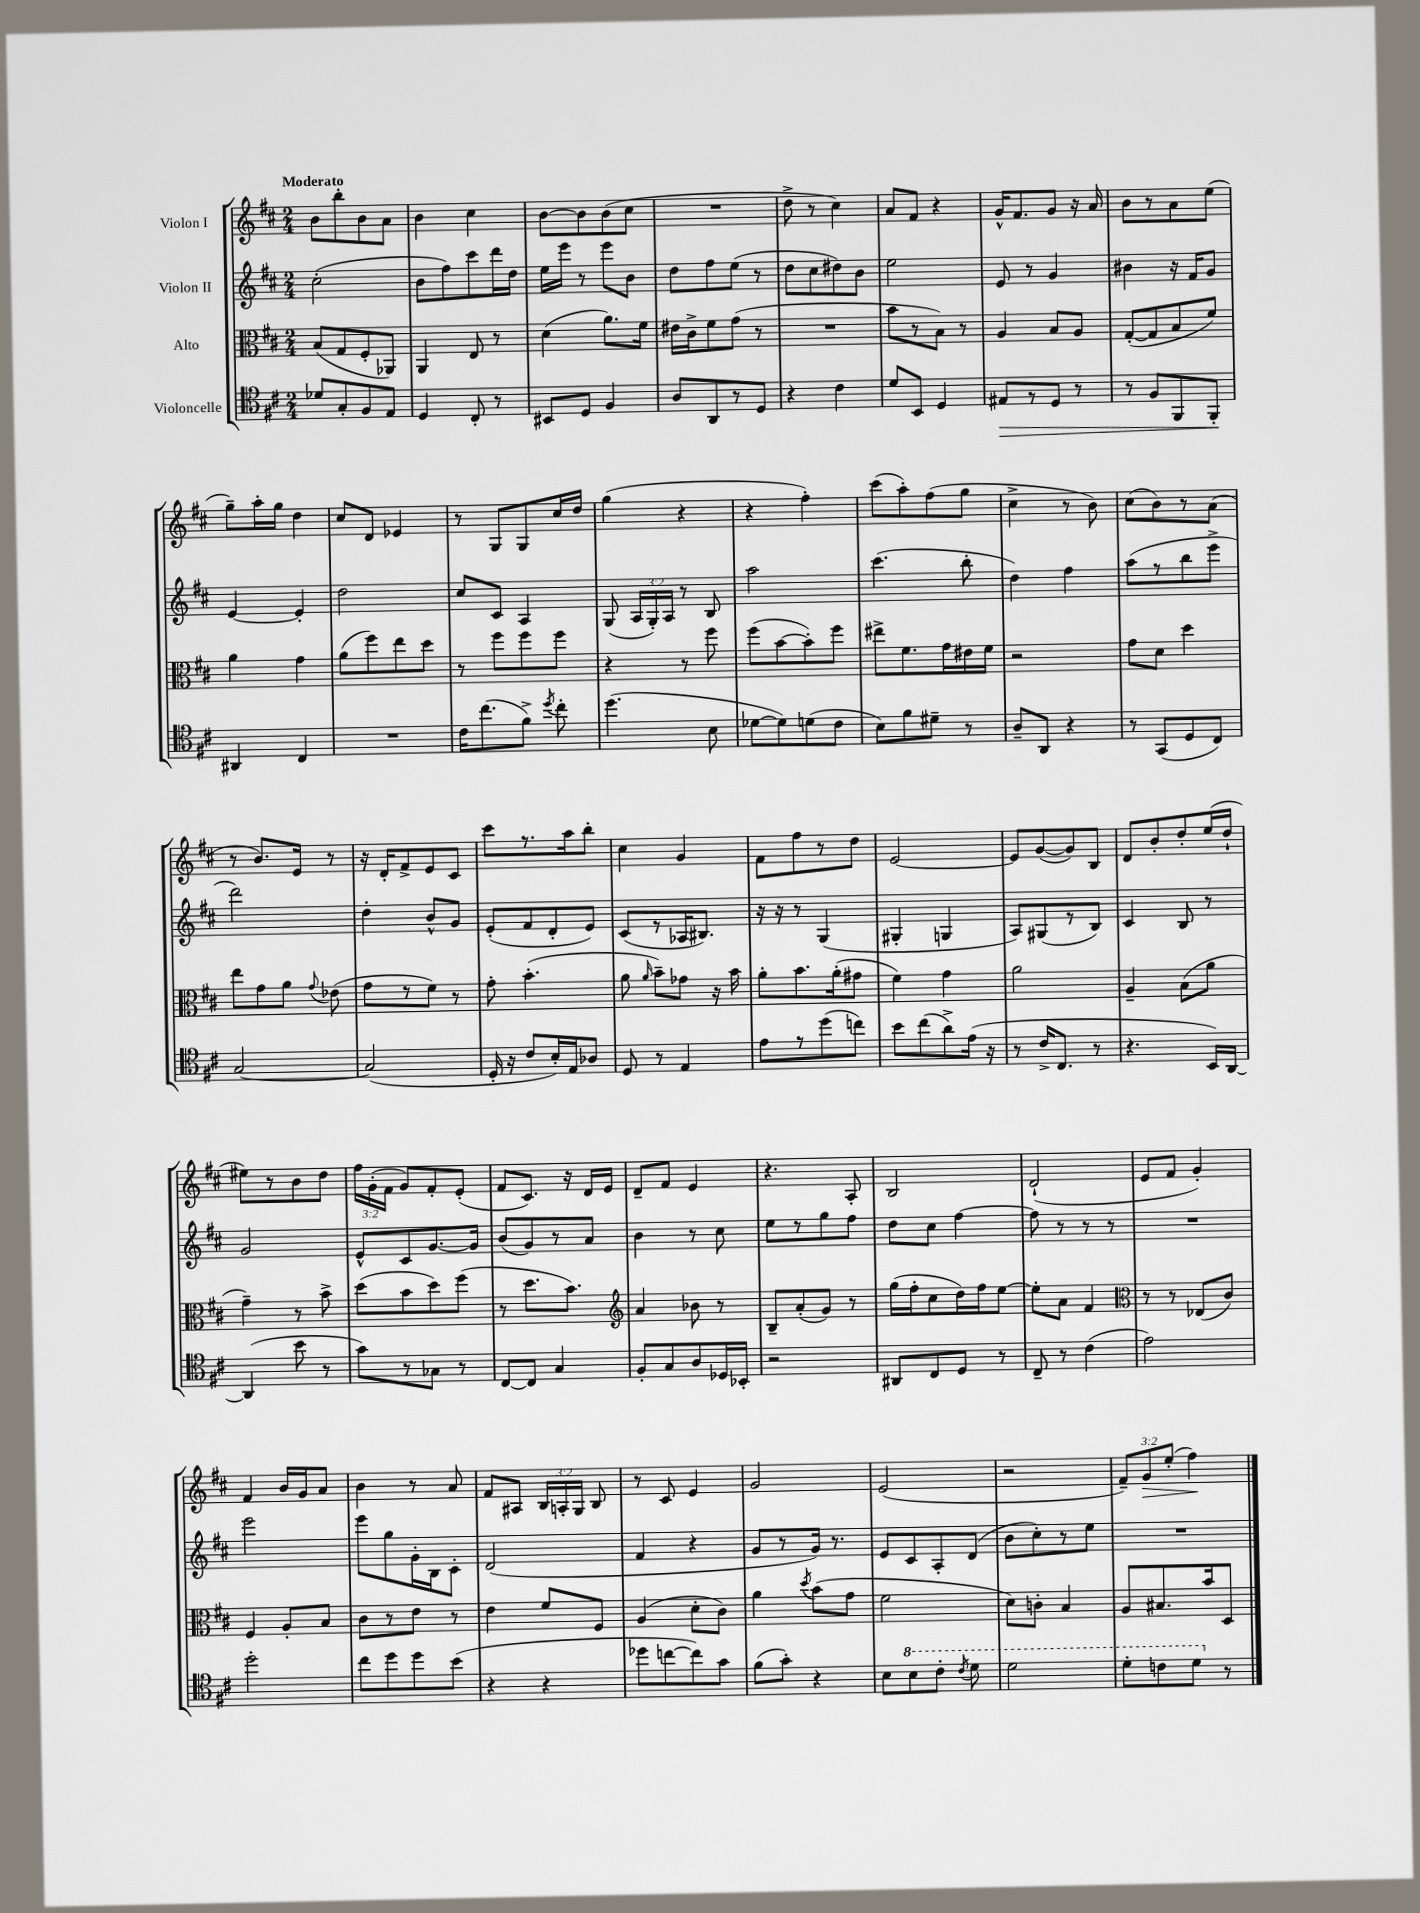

**kern	**kern	**kern	**kern
*staff4	*staff3	*staff2	*staff1
*clefC4	*clefC3	*clefG2	*clefG2
*k[f#c#]	*k[f#c#]	*k[f#c#]	*k[f#c#]
*M2/4	*M2/4	*M2/4	*M2/4
8d-	(8B	(2cc#'	8b
8G'	8G	.	8bb'
8F#	8F#'	.	8b
8E	8AA-)	.	8a
=	=	=	=
4D	4AA	8b	4b
.	.	8ff#)	.
8C#'	8E	8ccc#	4cc#
8r	8r	16ddd	.
.	.	16dd	.
=	=	=	=
8BB#	(4d	16ee	[8b
.	.	16eee	.
8D	.	8r	8b]
4F#	8.a)	8eee	(8b
.	.	8b	8cc#
.	16f#	.	.
=	=	=	=
8A	16e#	8dd	2r
.	16c#^	.	.
8AA	8f#	8ff#	.
8r	(8g	(8ee	.
8D	8r	8r	.
=	=	=	=
4r	2r	8dd	8dd^
.	.	8cc#	8r
4c#	.	8dd#)	4cc#)
.	.	8b	.
=	=	=	=
8d	8b	2ee	8a
8BB	8r	.	8f#
4D	8B)	.	4r
.	8r	.	.
=	=	=	=
8E#	4A	8e	16g^^
.	.	.	8.f#
8r	.	8r	.
8D	8B	4g	8g
8r	8A	.	16r
.	.	.	16a
=	=	=	=
8r	([8G'	4b#	8b
8F#	8G]	.	8r
8FF#	8B	16r	8a
.	.	16f#	.
8FF#'	8f#)	8g	(8ee
=	=	=	=
4AA#	4a	[4e	8gg~)
.	.	.	16aa'
.	.	.	16gg
4C#	4g	4e']	4dd
=	=	=	=
2r	(8a	2dd	8cc#
.	8ff#)	.	8d
.	8ee	.	4e-
.	8dd	.	.
=	=	=	=
16c#	8r	8cc#	8r
(8.cc#	.	.	.
.	8ff#	8c#	8G
8f#^)	8ff#	4A	8G
8qdd	.	.	.
8cc#'	8ff#	.	16cc#
.	.	.	16dd
=	=	=	=
(4.dd	4r	(8G	(4gg
.	.	24A	.
.	.	24G')	.
.	.	24A	.
.	8r	8r	4r
8B	8ff#	8B	.
=	=	=	=
[8d-	(8ff#	2aa	4r
8d-])	[8b	.	.
(8d	8b'])	.	4ff#')
8c#	8ff#	.	.
=	=	=	=
8B)	8ee#^	(4.ccc#	(8ccc#
8f#	8.f#	.	8aa')
8d#~	.	.	(8ff#
.	16g	.	.
8r	16e#	8bb'	8gg
.	16f#	.	.
=	=	=	=
8A~	2r	4dd)	4cc#^
8AA	.	.	.
4r	.	4ff#	8r
.	.	.	8b)
=	=	=	=
8r	8g	(8aa	(8cc#
(8GG	8d	8r	8b)
8D	4dd	8bb	8r
8C#)	.	8eee^	(8a
=	=	=	=
[2G	8ee	2ddd)	8r
.	8g	.	8.b)
.	8a	.	.
.	.	.	16e
.	8qqg	.	.
.	(8e-	.	8r
=	=	=	=
(2G]	8g	4dd'	16r
.	.	.	16d'
.	8r	.	8f#^
.	8f#)	8b^^	8e
.	8r	8g	8c#
=	=	=	=
16D'	8g'	(8e'	8ccc#
16r	.	.	.
8c#	(4.b'	8f#	8.r
16B')	.	8d'	.
16E	.	.	16aa
8A-	.	8e)	8bb'
=	=	=	=
8D	8a	(8c#	4cc#
.	16qqa	.	.
8r	8b~)	8r	.
4E	8g-	16A-	4g
.	.	8.B#)	.
.	16r	.	.
.	16b	.	.
=	=	=	=
8e	8a'	16r	8f#
.	.	16r	.
8r	8.b	8r	8ff#
(8dd	.	(4G	8r
.	(16a'	.	.
8cc)	8g#	.	8dd
=	=	=	=
8b	4f#)	4G#'	[2e
(8cc#	.	.	.
8a^)	4g	4G	.
(16e	.	.	.
16r	.	.	.
=	=	=	=
8r	2a	8A)	8e]
16c#^	.	(8G#	([8g
8.C#	.	.	.
.	.	8r	8g])
8r	.	8B)	8B
=	=	=	=
4.r	4A~	4c#	8d
.	.	.	8b'
.	(8B	8B	8dd'
16BB)	8a	8r	(16ee
[16AA	.	.	16dd`
=	=	=	=
(4AA]	4g~)	2g	8ee#)
.	.	.	8r
8b	8r	.	8b
8r	8b^	.	8dd
=	=	=	=
8g)	(8dd	8e^^	24ff#
.	.	.	(24g'
.	.	.	24f#
8r	8b	8c#	8g)
8G-	8dd)	[8.g	8f#'
8r	(8ff#	.	(8e'
.	.	16g]	.
=	=	=	=
[8C#	8r	(8b	8f#
8C#]	8.dd	8g)	8.c#)
4G	.	8r	.
.	8.b)	.	16r
.	.	8a	16d
.	.	.	16e
=	=	=	=
*	*clefG2	*	*
8F#'	4a	4b	8d~
8G	.	.	8f#
8A	8b-	8r	4e
16D-	8r	8cc#	.
16BB-'	.	.	.
=	=	=	=
2r	8B~	8ee	4.r
.	(8a'	8r	.
.	8g)	8gg	.
.	8r	8ff#	8A'
=	=	=	=
8AA#	(16gg	8dd	2B
.	16ff#'	.	.
8C#	8cc#	8cc#	.
8D	16dd)	[4ff#	.
.	16ff#	.	.
8r	[8ee	.	.
=	=	=	=
8C#~	8ee']	8ff#]	(2d`
8r	8a	8r	.
(4c#	4f#	8r	.
.	.	8r	.
=	=	=	=
*	*clefC3	*	*
2e)	8r	2r	8e
.	8r	.	8f#
.	(8E-	.	4g')
.	8c#)	.	.
=	=	=	=
2dd'	4F#	2eee	4f#
.	8A'	.	16b
.	.	.	16g
.	8B	.	8a
=	=	=	=
8cc#	8c#	8eee	4b
8dd	8r	8gg	.
8dd	8e	16g'	8r
.	.	16B	.
(8b	8r	8c#'	8a
=	=	=	=
4r	4e	(2d	8f#
.	.	.	8A#
4r	8f#	.	24B
.	.	.	24A'
.	.	.	24G
.	8F#	.	8B
=	=	=	=
8dd-	(4A	4f#	8r
[8cc	.	.	8c#
8cc])	8d'	4r	4e
8g	8c#)	.	.
=	=	=	=
(8f#	4a	8g	2g
8g')	.	8r	.
.	8qdd	.	.
4r	(8b	16g)	.
.	.	8.r	.
.	8g	.	.
=	=	=	=
8B	2f#	8e	(2e
8b	.	8c#	.
8cc#'	.	8A'	.
8qcc#	.	.	.
8dd	.	(8d	.
=	=	=	=
2dd	8d)	8b	2r
.	8c'	8cc#')	.
.	4B	8r	.
.	.	8ee	.
=	=	=	=
8dd'	8A	2r	12f#~)
.	.	.	12g
8cc	8.B#	.	.
.	.	.	(12ee'
8dd	.	.	4ff#)
.	16b	.	.
8r	8D	.	.
==	==	==	==
*-	*-	*-	*-
